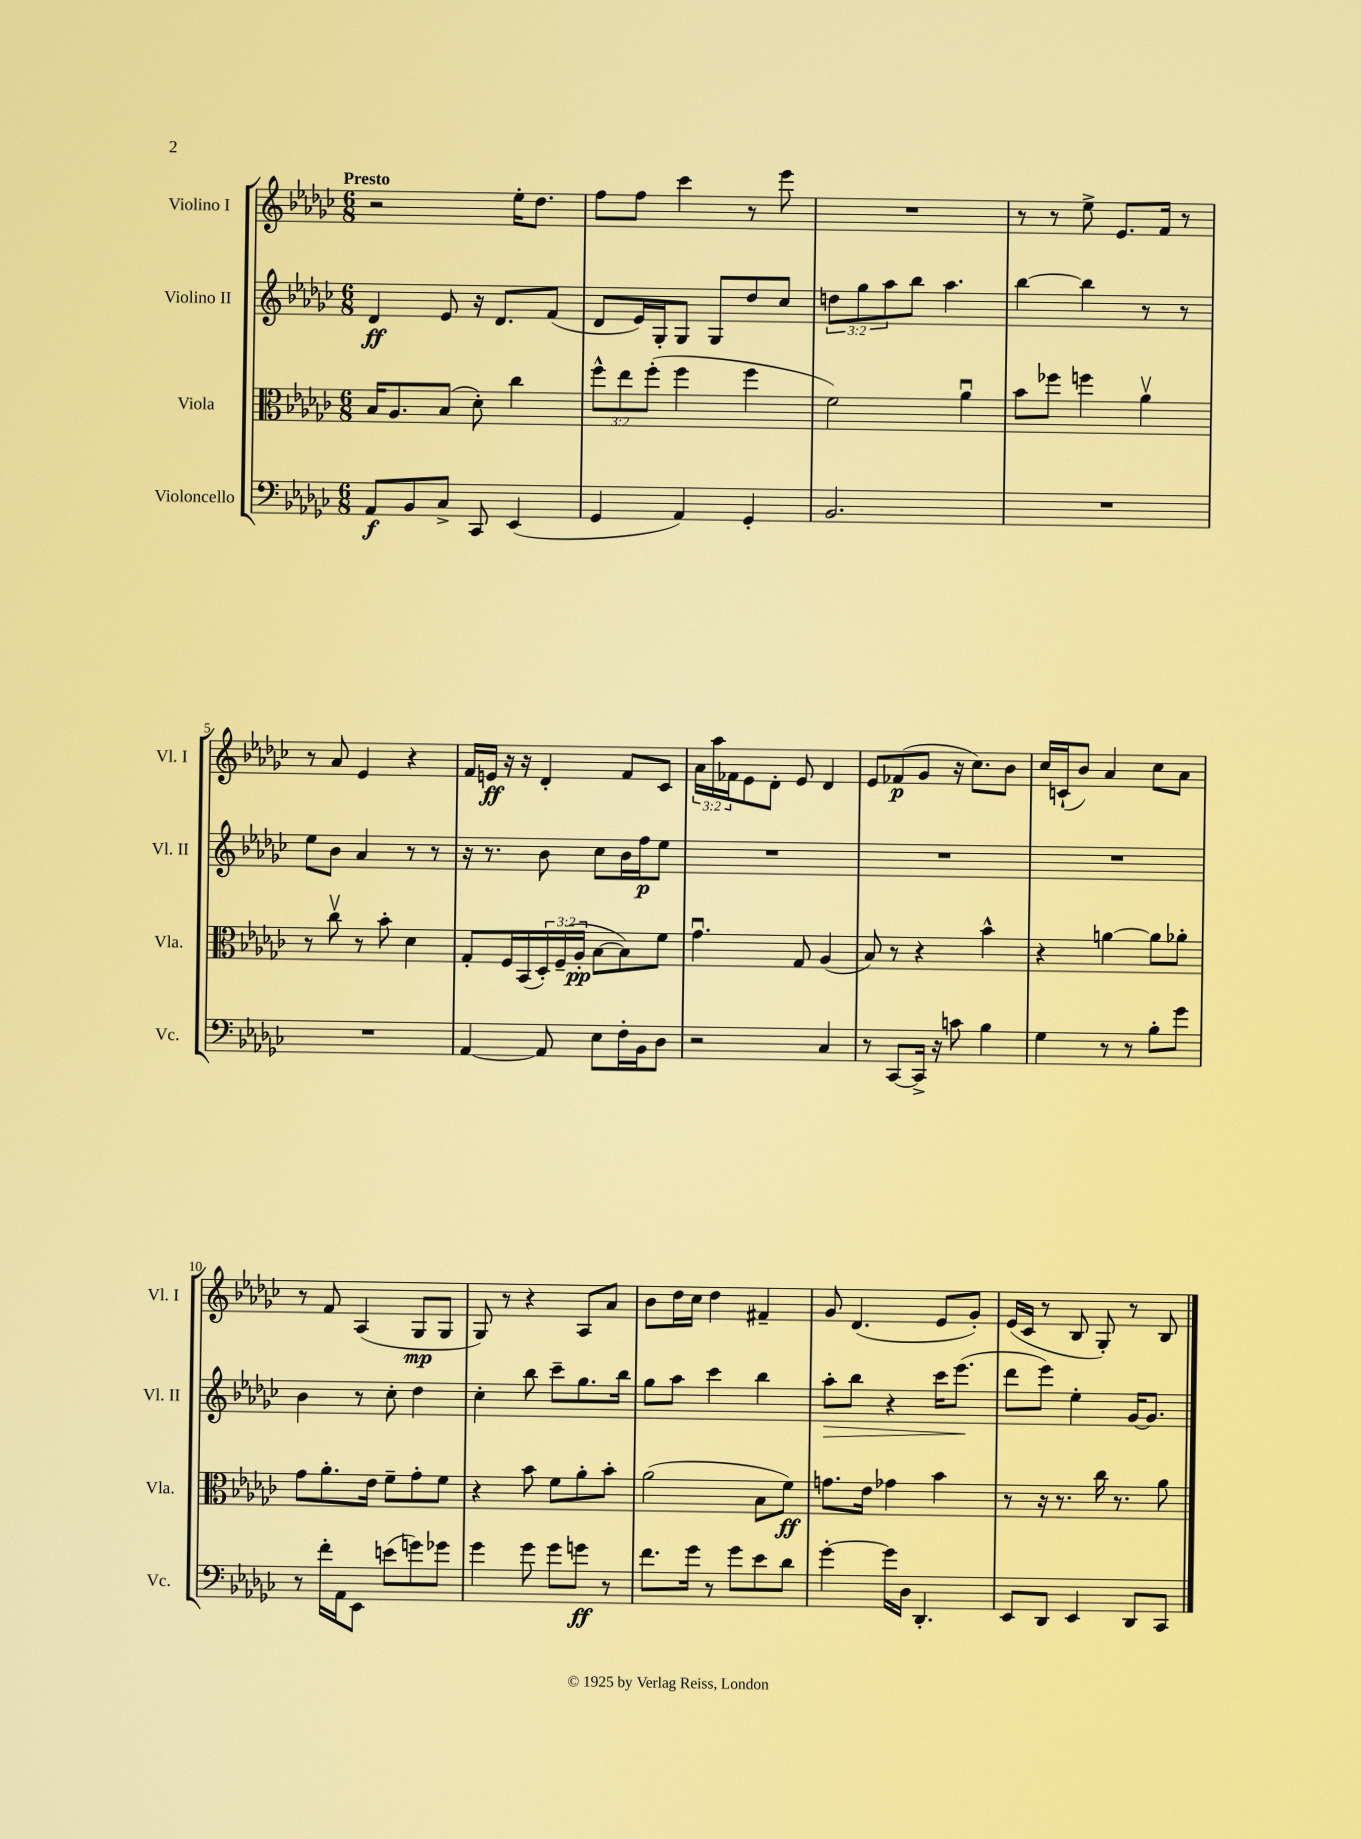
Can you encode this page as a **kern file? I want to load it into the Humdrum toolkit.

**kern	**kern	**kern	**kern
*staff4	*staff3	*staff2	*staff1
*clefF4	*clefC3	*clefG2	*clefG2
*k[b-e-a-d-g-c-]	*k[b-e-a-d-g-c-]	*k[b-e-a-d-g-c-]	*k[b-e-a-d-g-c-]
*M6/8	*M6/8	*M6/8	*M6/8
8AA-	16B-	4d-	2r
.	8.A-	.	.
8BB-	.	.	.
8C-^	(8B-	8e-	.
8CC-	8d-')	16r	.
.	.	8.d-	.
(4EE-	4cc-	.	16ee-'
.	.	.	8.dd-
.	.	(8f	.
=	=	=	=
4GG-	12ff^^	8d-	8ff
.	12ee-	.	.
.	.	16e-)	8ff
.	(12ff'	.	.
.	.	16G-'	.
4AA-)	4ff	8G-	4ccc-
.	.	8G-	.
4GG-'	4ff	8dd-	8r
.	.	8cc-	8eee-
=	=	=	=
2.BB-	2f)	12dd	2.r
.	.	12gg-	.
.	.	12aa-	.
.	.	8bb-	.
.	.	4.aa-	.
.	4a-u	.	.
=	=	=	=
2.r	8b-	[4bb-	8r
.	8ff-	.	8r
.	4ff	4bb-]	8ee-^
.	.	.	8.e-
.	4a-v	8r	.
.	.	.	16f
.	.	8r	8r
=	=	=	=
2.r	8r	8ee-	8r
.	8cc-v	8b-	8a-
.	8r	4a-	4e-
.	8b-'	.	.
.	4d-	8r	4r
.	.	8r	.
=	=	=	=
[4AA-	8G-'	16r	16f
.	.	8.r	16e
.	16F	.	16r
.	(16BB-	.	16r
8AA-]	24D-')	8b-	4d-'
.	(24F~	.	.
.	24A-'	.	.
8E-	[8B-	8cc-	.
16F'	8B-])	16b-	8f
16BB-	.	16ff	.
8D-	8f	8ee-	8c-
=	=	=	=
2r	4.g-u	2.r	24a-
.	.	.	24aa-
.	.	.	24f-
.	.	.	8e-
.	.	.	8d-'
.	8G-	.	8e-
4C-	(4A-	.	4d-
=	=	=	=
8r	8B-)	2.r	8e-
[8CC-	8r	.	(8f-
16CC-^]	4r	.	8g-
16r	.	.	.
8c	.	.	16r
.	.	.	8.cc-)
4B-	4b-^^	.	.
.	.	.	8b-
=	=	=	=
4G-	4r	2.r	16cc-
.	.	.	(16c`
.	.	.	8b-)
8r	[4a	.	4a-
8r	.	.	.
8B-'	8a]	.	8cc-
8g-	8a-'	.	8a-
=	=	=	=
8r	8g-	4b-	8r
16f'	8.a-'	.	8f
16AA-	.	.	.
8EE-	.	8r	(4A-
.	16e-	.	.
(8e	8f~	8cc-'	.
8g)	8g-'	4dd-	8G-
8g-	8f	.	8G-
=	=	=	=
4g-	4r	4cc-'	8G-)
.	.	.	8r
8g-	8b-	8bb-	4r
8g-	8f	8ccc-~	.
8g	8a-'	8.gg-	8A-
8r	8b-'	.	8a-
.	.	16bb-	.
=	=	=	=
8.f	(2a-	8gg-	8b-
.	.	8aa-	16dd-
16g-	.	.	16cc-
8r	.	4ccc-	4dd-
8g-	.	.	.
8e-	8B-	4bb-	4f#~
8d-	8f)	.	.
=	=	=	=
[4g-'	8.g	8aa-'	8g-
.	.	8bb-	(4.d-
.	16e-	.	.
16g-]	4g-	4r	.
16D-	.	.	.
4.DD-'	.	.	.
.	4b-	16ccc-	8e-
.	.	(8.eee-	.
.	.	.	8g-')
=	=	=	=
8EE-	8r	8ddd-	(16e-
.	.	.	16c-
8DD-	16r	8eee-)	8r
.	8.r	.	.
4EE-	.	4ee-'	8B-
.	16cc-	.	8G-')
.	8.r	.	.
8DD-	.	[16g-	8r
.	.	8.g-]	.
8CC-	8a-	.	8B-
==	==	==	==
*-	*-	*-	*-
